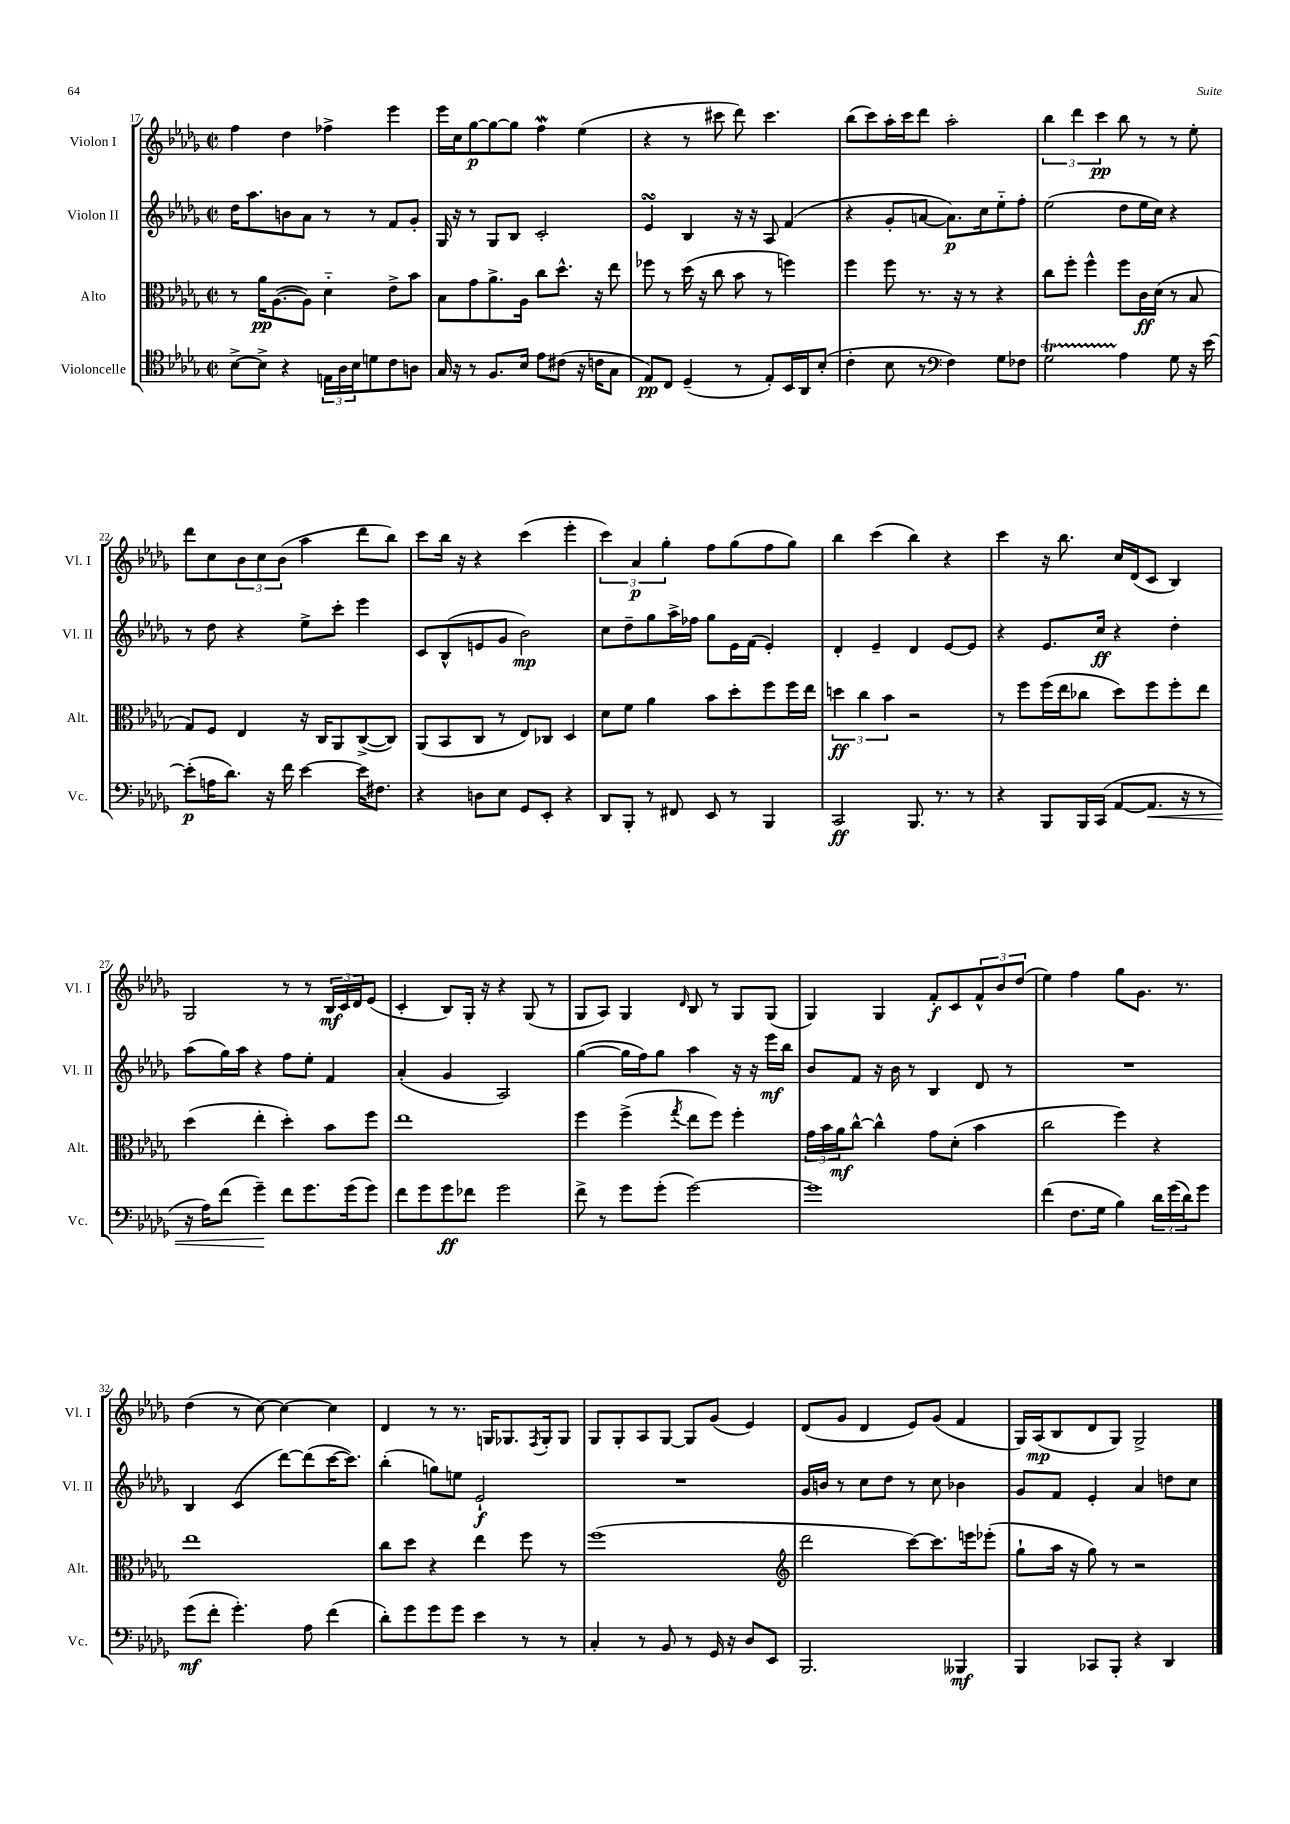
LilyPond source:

<<
\new StaffGroup <<
\new Staff = "s0" \with { instrumentName = "Violon I" shortInstrumentName = "Vl. I" } {
    \clef treble \key des \major \defaultTimeSignature \time 2/2
    f''4 des''4 fes''4-> ees'''4 |
    ees'''16 c''16 ges''8~\p ges''8~ ges''8 f''4\mordent ees''4( |
    r4 r8 cis'''8 des'''8) cis'''4. |
    bes''8( c'''8) aes''16-. c'''16 des'''8 aes''2-. |
    \tuplet 3/2 { bes''4 des'''4 c'''4\pp } bes''8 r8 r8 ees''8-. |
    des'''8 c''8 \tuplet 3/2 { bes'8 c''8 bes'8( } aes''4 des'''8 bes''8) |
    c'''8 bes''16 r16 r4 c'''4( ees'''4-. |
    \tuplet 3/2 { c'''4) aes'4\p ges''4-. } f''8 ges''8( f''8 ges''8) |
    bes''4 c'''4( bes''4) r4 |
    c'''4 r16 bes''8. c''16 des'16( c'8 bes4) |
    ges2 r8 r8 \tuplet 3/2 { bes16\mf c'16 des'16 } ees'8( |
    c'4-. bes8) ges16-. r16 r4 ges8( r8 |
    ges8 aes8) ges4 \grace { des'16 } bes8 r8 ges8 ges8( |
    ges4) ges4 f'8-.\f c'8 \tuplet 3/2 { f'8-^ bes'8 des''8( } |
    ees''4) f''4 ges''8 ges'8. r8. |
    des''4( r8 c''8~) c''4~ c''4 |
    des'4 r8 r8. g16 ges8. \acciaccatura { f8 } ges16-. ges8 |
    ges8 ges8-. aes8 ges8~ ges8 ges'8( ees'4) |
    des'8( ges'8 des'4 ees'8) ges'8( f'4 |
    ges16) aes16\mp( bes8 des'8 ges8) ges2-> \bar "|." |
}
\new Staff = "s1" \with { instrumentName = "Violon II" shortInstrumentName = "Vl. II" } {
    \clef treble \key des \major \defaultTimeSignature \time 2/2
    des''16 aes''8. b'8 aes'8 r8 r8 f'8 ges'8-. |
    ges16 r16 r8 ges8 bes8 c'2-. |
    ees'4\turn bes4 r16 r16 aes8 f'4( |
    r4 ges'8-. a'8~ a'8.\p) c''16 ees''8-_ f''8-. |
    ees''2( des''8 ees''16 c''16) r4 |
    r8 des''8 r4 ees''8-> c'''8-. ees'''4 |
    c'8 bes8-^( e'8 ges'8 bes'2\mp) |
    c''8 des''8-- ges''8 aes''16-> fes''16 ges''8 ees'16 f'16( ees'4-.) |
    des'4-. ees'4-- des'4 ees'8~ ees'8 |
    r4 ees'8. c''16\ff r4 des''4-. |
    aes''8( ges''16) aes''16 r4 f''8 ees''8-. f'4 |
    aes'4-.( ges'4 aes2) |
    ges''4~( ges''16 f''16) ges''8 aes''4 r16 r16 ees'''16\mf bes''16 |
    bes'8 f'8 r16 bes'16 r8 bes4 des'8 r8 |
    R1 |
    bes4 c'4( des'''8~) des'''8( c'''16~ c'''8.) |
    bes''4-.( g''8) e''8 ees'2-!\f |
    R1 |
    ges'16 b'16 r8 c''8 des''8 r8 c''8 bes'4 |
    ges'8 f'8 ees'4-. aes'4 d''8 c''8 \bar "|." |
}
\new Staff = "s2" \with { instrumentName = "Alto" shortInstrumentName = "Alt." } {
    \clef alto \key des \major \defaultTimeSignature \time 2/2
    r8 aes'16\pp aes8.~( aes8) des'4-_ ees'8-> bes'8 |
    bes8 ges'8 aes'8.-> aes16 c''8 des''8.-^ r16 ees''8 |
    fes''8 r8 des''16( r16 c''8 bes'8 r8 f''4) |
    f''4 f''8 r8. r16 r8 r4 |
    c''8 f''8-. f''4-^ f''8 c'16\ff des'16( r8 bes8 |
    ges8) f8 ees4 r16 c16 aes,8 c8~->( c8) |
    aes,8( bes,8 c8 r8 ees8) ces8 des4 |
    des'8 f'8 aes'4 bes'8 des''8-. f''8 f''16 ees''16 |
    \tuplet 3/2 { d''4\ff c''4 bes'4 } r2 |
    r8 f''8 f''16( ees''16 ces''8 des''8) f''8 f''8-. ees''8 |
    des''4( ees''4-. des''4-.) bes'8 f''8 |
    ees''1 |
    f''4 f''4->( \acciaccatura { ges''8 } ees''8 f''8) f''4-. |
    \tuplet 3/2 { ges'16 bes'16 aes'16\mf } c''8~-^ c''4-^ ges'8 des'8-.( bes'4 |
    c''2 f''4) r4 |
    ees''1 |
    c''8 des''8 r4 ees''4 f''8 r8 |
    f''1( |
    \clef treble des'''2 c'''8~) c'''8. e'''16 ees'''8-.( |
    ges''8-! aes''16 r16 ges''8) r8 r2 \bar "|." |
}
\new Staff = "s3" \with { instrumentName = "Violoncelle" shortInstrumentName = "Vc." } {
    \clef tenor \key des \major \defaultTimeSignature \time 2/2
    bes8~-> bes8-> r4 \tuplet 3/2 { e16 aes16 bes16 } d'8 c'8 a8 |
    ges16 r16 r8 f8. bes16 ees'8 cis'8( r16 c'16 ges8 |
    ees8\pp) c8 des4--( r8 ees8-.) bes,16 aes,16 bes8-.( |
    c'4-. bes8 r8 \clef bass f4) ges8 fes8 |
    ges2\startTrillSpan aes4\stopTrillSpan ges8 r16 ees'16~ |
    ees'8-.\p( a16 des'8.) r16 f'16 ees'4~ ees'16 fis8. |
    r4 d8 ees8 ges,8 ees,8-. r4 |
    des,8 bes,,8-. r8 fis,8 ees,8 r8 bes,,4 |
    c,2\ff bes,,8. r8. r8 |
    r4 bes,,8 bes,,16 c,16( aes,8~ aes,8.\< r16 r8 |
    r16 aes16) f'8( ges'4--\!) f'8 ges'8. ges'16( ges'8) |
    f'8 ges'8 ges'8\ff fes'8 ges'2 |
    f'8-> r8 ges'8 ges'8-.( ges'2~) |
    ges'1 |
    f'4( f8. ges16 bes4) \tuplet 3/2 { des'16 ges'16( des'16) } ges'8 |
    ges'8\mf( f'8-. ges'4.-.) aes8 f'4( |
    des'8-.) ges'8 ges'8 ges'8 ees'4 r8 r8 |
    c4-. r8 bes,8 r8 ges,16 r16 des8 ees,8 |
    bes,,2. beses,,4\mf |
    bes,,4 ces,8 bes,,8-. r4 des,4 \bar "|." |
}
>>
>>
\layout { \context { \Score currentBarNumber = #17 } }
